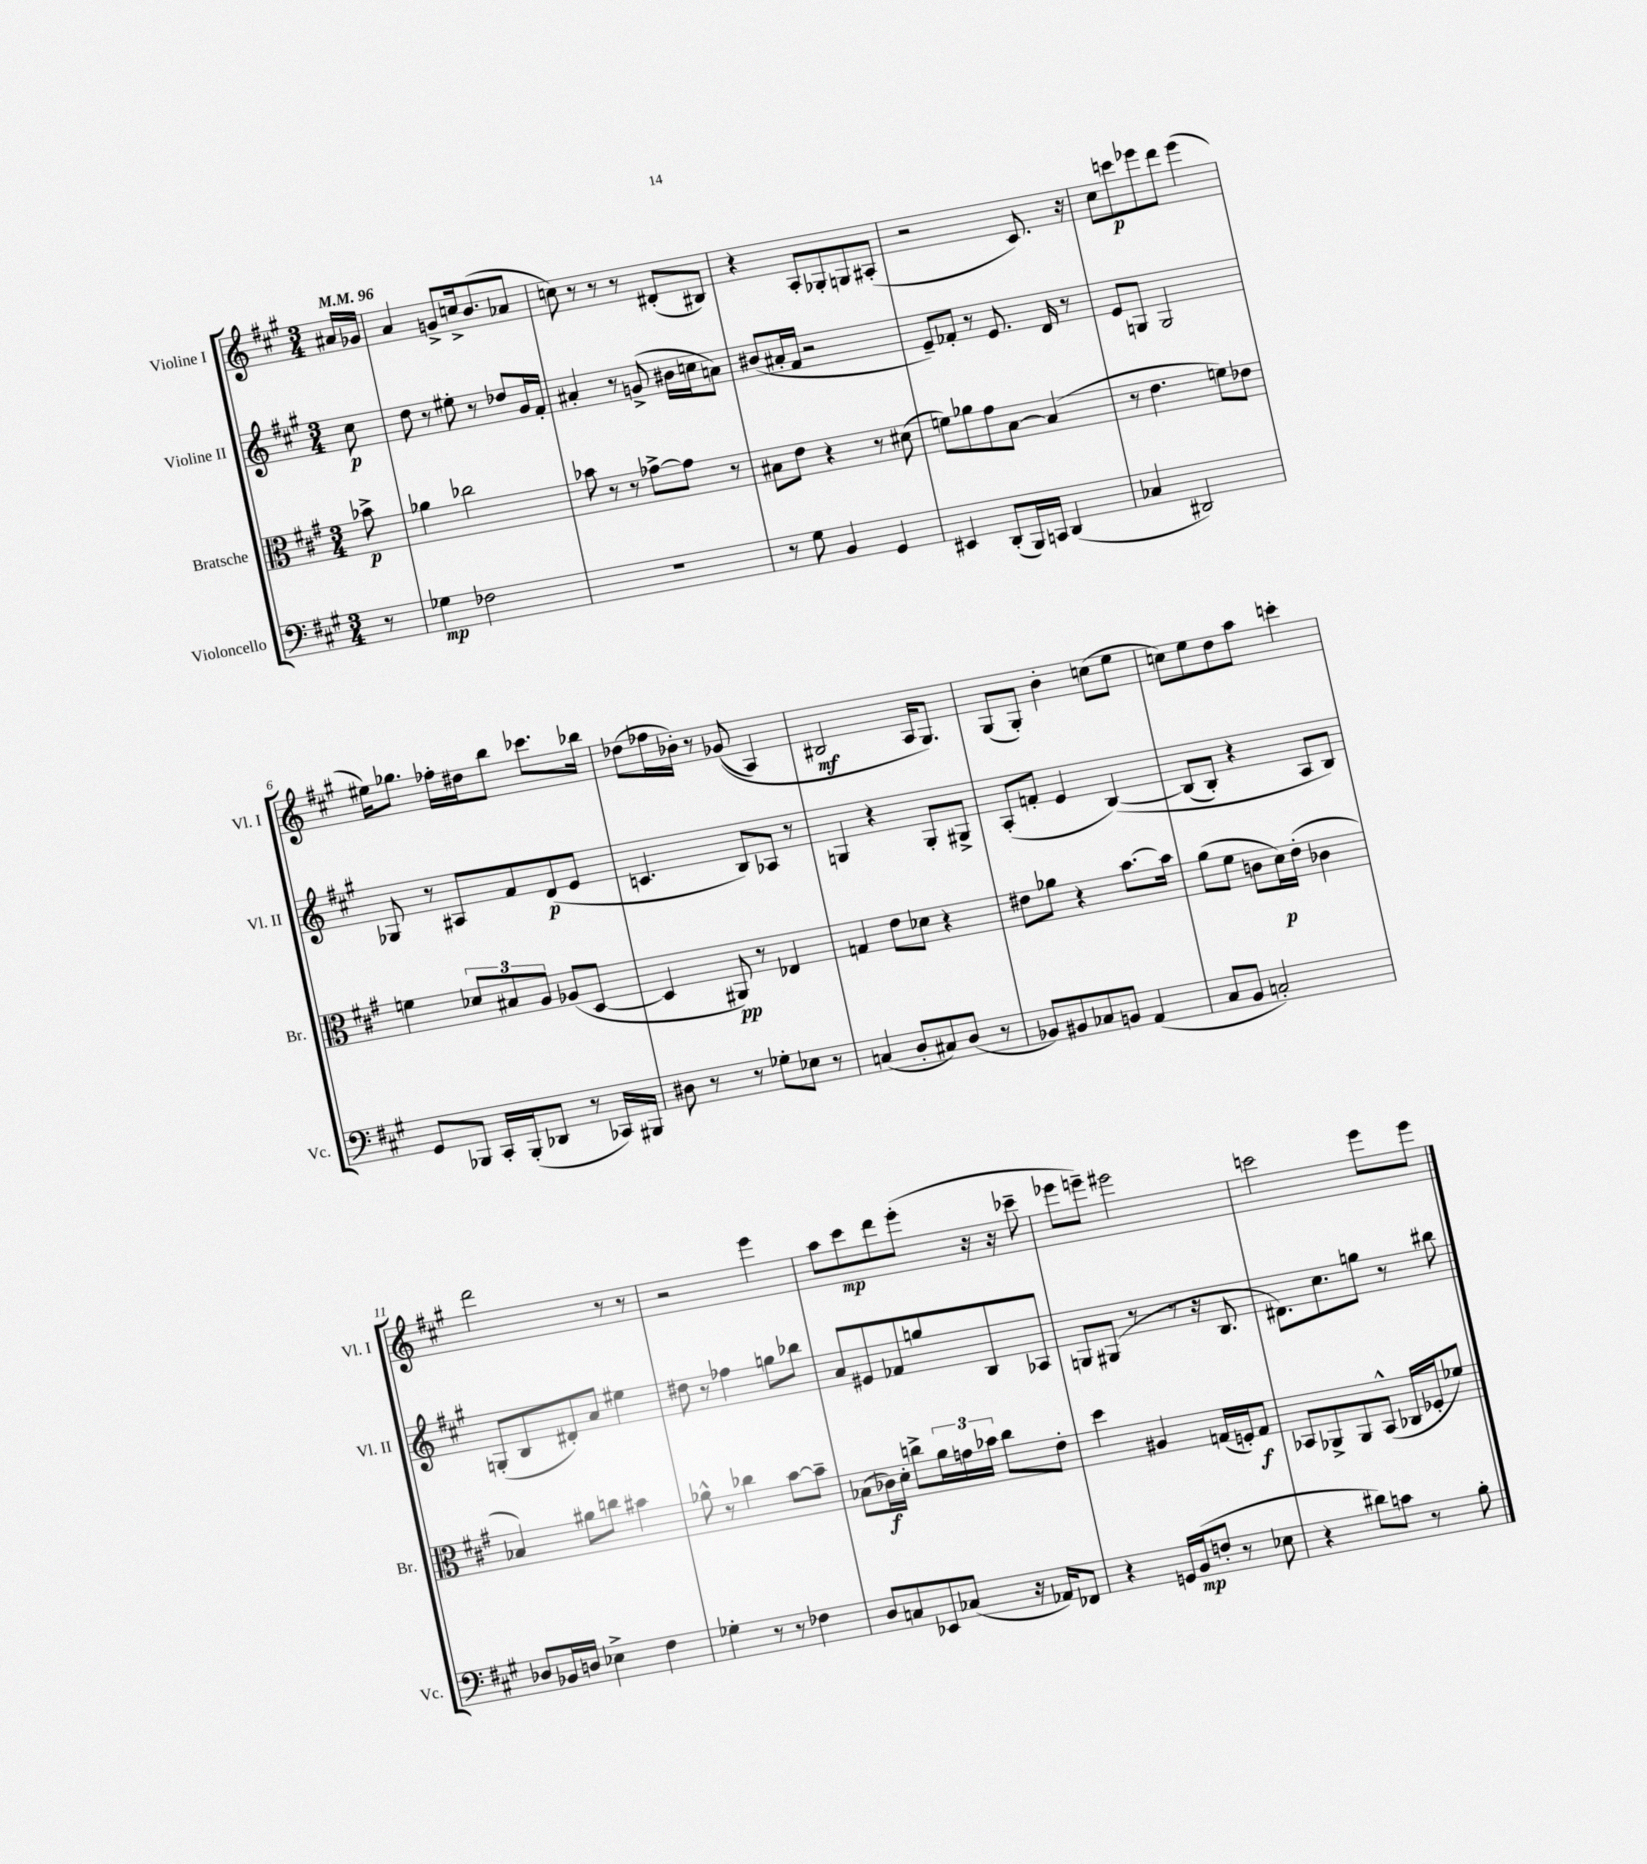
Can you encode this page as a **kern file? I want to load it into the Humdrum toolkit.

**kern	**kern	**kern	**kern
*staff4	*staff3	*staff2	*staff1
*clefF4	*clefC3	*clefG2	*clefG2
*k[f#c#g#]	*k[f#c#g#]	*k[f#c#g#]	*k[f#c#g#]
*M3/4	*M3/4	*M3/4	*M3/4
*MM96	*MM96	*MM96	*MM96
8r	8b-^\	8cc#\	16a#/LL
.	.	.	16g-/JJ
=	=	=	=
4G-\	4a-\	8dd\	4a/
.	.	8r	.
2F-\	2cc-\	8ee#'\	8g^/L
.	.	8r	16cc^/k
.	.	.	(8.b/
.	.	8dd-/L	.
.	.	16g#/L	8a-/J
.	.	16f#'/JJ	.
=	=	=	=
2.r	8b-\	4a#'/	8cc\)
.	8r	.	8r
.	8r	8r	8r
.	[8g-^\L	(8g^/	8r
.	8g-\]J	16b#\LL	(8d#'/L
.	.	16cc\J	.
.	8r	8a\J)	8B#/J)
=	=	=	=
8r	8B#\L	(8b#/L	4r
8G#\	8e\J	16a#'/L	.
.	.	16f#/JJ	.
4BB/	4r	2r	8A'/L
.	.	.	8G-'/
4GG#/	8r	.	8G/
.	(8d#\	.	(8A#'/J
=	=	=	=
4EE#/	8f\L)	8e~/L)	2r
.	8a-\	8f-'/J	.
(8DD'/L	8g#\	8r	.
16BBB/L)	[8B\J	8.e/	.
16CC/JJ	.	.	.
(4DD/	(4B/]	.	8.c#/)
.	.	16d/	.
.	.	8r	.
.	.	.	16r
=	=	=	=
4C-/	8r	8e/L	8cc#\L
.	4.e\	8G/J	8ccc\
2DD#/)	.	2G/	8eee-\
.	.	.	8ddd\J
.	8f\L)	.	(4eee-\
.	8e-\J	.	.
=	=	=	=
8GG#/L	4f\	8G-/	16ee#\LK)
.	.	.	8.gg-\J
8BBB-/J	.	8r	.
16CC#'/LL	12d-/L	8A#/L	16ff-'\LL
(16BBB-'/J	.	.	16dd#\J
.	12B#/	.	.
8DD-/J	.	8f#/	8bb\J
.	12A/J	.	.
8r	(8A-/L	(8d/	8.ccc-\L
16CC-/LL)	[8D/J	8e/J	.
16BBB#/JJ	.	.	16bb-\Jk
=	=	=	=
8D#\	4D/]	4.c/	(8dd-\L
8r	.	.	16ff-\L
.	.	.	16b-'\JJ)
8r	8AA#/)	.	8r
8G-'\L	8r	8B/L)	&((8g-/
8E-\J	4E-/	8A-/J	4A/)
8r	.	8r	.
=	=	=	=
(4C/	4G/	4G/	2B#/
8D'/L	8e\L	4r	.
8C#/)	8d-\J	.	.
(8D/J	4r	8G'/L	16A/LK
.	.	.	8.G#/J&)
8r	.	8G#^/J	.
=	=	=	=
8BB-/L)	8e#\L	(8A'/L	(8G#/L
8BB#/	8a-\J	8f'/J	8G#'/J)
8C-/	4r	4e/	4b'\
8BB/J	.	.	.
(4AA/	[8.b\L	&([4B/)	(8cc\L
.	.	.	8ee\J
.	16b\]Jk	.	.
=	=	=	=
8C#/L	(8a\L	(8B/]L	8cc\L)
8BB/J	8f#\J	8B'/J)	8ee\
2C'/)	8c\L	4r	8dd\
.	16d\L)	.	8aa\J
.	(16e'\JJ	.	.
.	4c-\	8A/L	4ccc'\
.	.	8B/J&)	.
=	=	=	=
8D-/L	4B-/)	(8G'/L	2ddd\
16BB-/L	.	8B/	.
16D/JJ	.	.	.
4E-^\	8a#\L	8d#'/)	.
.	8cc\J	8a/J	.
4F#\	4b#\	4ee#\	8r
.	.	.	8r
=	=	=	=
4G-'\	8a-^^\	8dd#\	2r
.	8r	8r	.
8r	4cc-\	4ff-\	.
8r	.	.	.
4F-\	[8b\L	8gg\L	4eee\
.	8b~\]J	8bb-\J	.
=	=	=	=
8D/L	(8B-\L	8a/L	8aa\L
8C/	16c-\L)	8e#/	8ccc#\
.	16d'\JJ	.	.
8EE-/	8cc^\L	8f-/	8ddd\
(8C-/J	24a\L	8gg/	(8eee'\J
.	24g\	.	.
.	24b-\JJ	.	.
16r	8cc\L	8B/	16r
16AA-/LK)	.	.	16r
8FF-/J	8e'\J	8A-/J	8ccc-~\
=	=	=	=
4r	4dd\	8G/L	8eee-\L
.	.	(8G#/J	8eee~\J)
16GG/LL	4A#/	8r	2eee#\
(16BB/J	.	.	.
8F'/J	.	8r	.
8r	(16G/LL	16r	.
.	16F'/J)	8.B/	.
8E-\	8G/J	.	.
=	=	=	=
4r	8BB-/L	8.d#\L)	2ccc\
.	8AA-^/	.	.
.	.	8.cc#\	.
8d#\L)	8AA-/	.	.
8c\J	(8BB-^^/J	8gg\J	.
8r	16C-/LL	8r	8eee\L
.	16F-'/J	.	.
8B'\	8f-/J)	8bb#\	8eee\J
==	==	==	==
*-	*-	*-	*-
